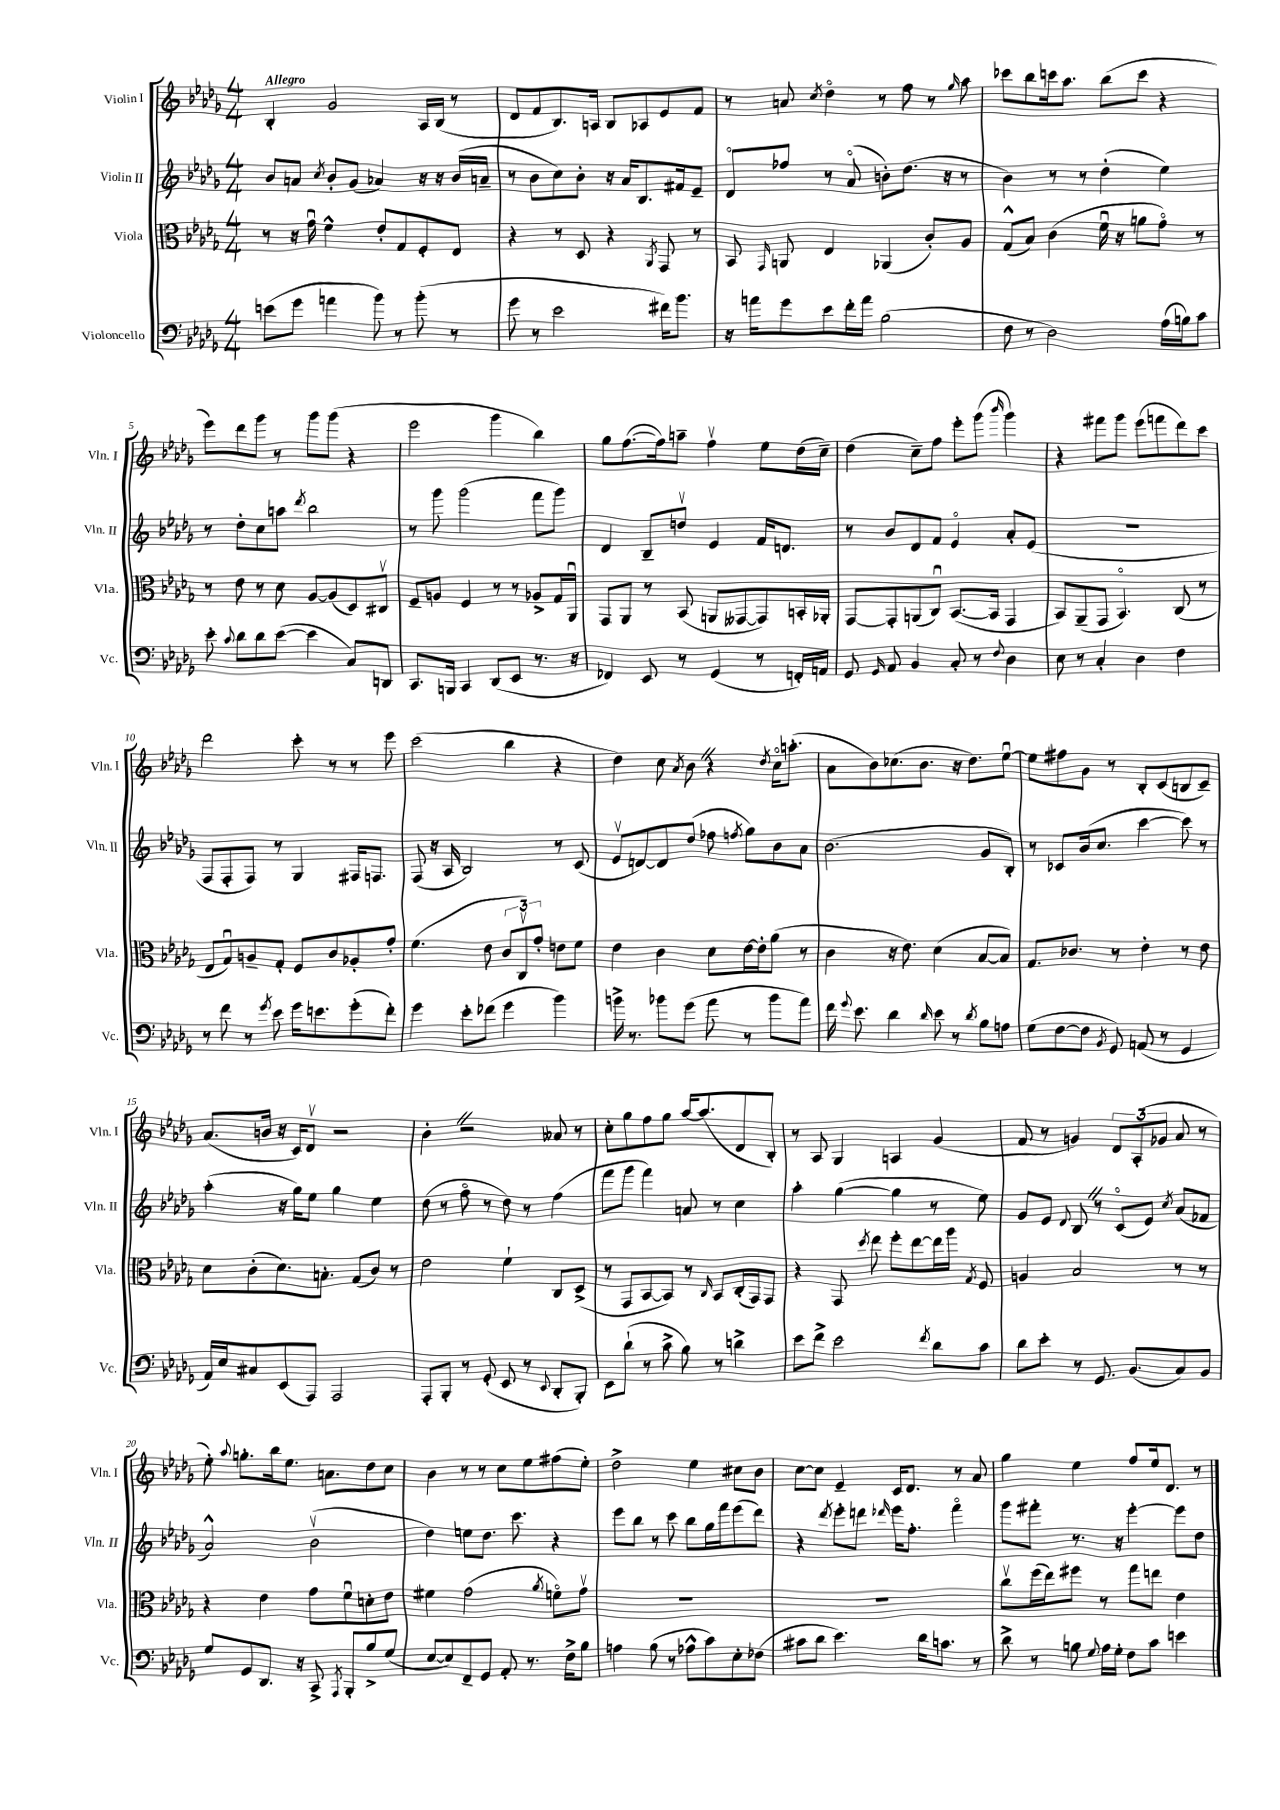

**kern	**kern	**kern	**kern
*staff4	*staff3	*staff2	*staff1
*clefF4	*clefC3	*clefG2	*clefG2
*k[b-e-a-d-g-]	*k[b-e-a-d-g-]	*k[b-e-a-d-g-]	*k[b-e-a-d-g-]
*M4/4	*M4/4	*M4/4	*M4/4
(8e	8r	8b-	4B-'
8g-	16r	8a	.
.	16g-u	.	.
.	.	8qcc	.
4a	4f^^	8b-'	2g-
.	.	(8g-	.
8b-)	8e-'	4a-)	.
8r	8G-	.	.
(8b-'	8F'	16r	16A-
.	.	16r	(16B-
8r	8E-	(16b-	8r
.	.	16a~	.
=	=	=	=
8g-	4r	8r	8d-
8r	.	8b-	8f
2e-	8r	8cc)	8.B-)
.	8D-	8b-'	.
.	.	.	16A
.	4r	16r	8B-
.	.	16a-	.
.	.	8.B-	8A-
.	8qAA-	.	.
16f#)	8GG-	.	8e-
8.b-	.	16f#	.
.	8r	8e-~	8f
=	=	=	=
16r	8BB-	8d-o	8r
16a	.	.	.
.	16qqGG-	.	.
8g-	8AA	8ff-	8a
.	.	.	8qcc
8e-	4E-	8r	4dd-o
16f'	.	(8a-o	.
16a	.	.	.
(2B-	(4AA-	8b')	8r
.	.	(8.dd-	8ff
.	8c')	.	8r
.	.	16r	.
.	.	.	16qqgg-
.	8A-	8r	8aa-
=	=	=	=
8F	(8G-^^	4b-)	8ccc-
8r	8B-)	.	8bb-
2D-)	(4c	8r	16ccc
.	.	.	8.aa-
.	.	8r	.
.	16fu	(4dd-'	(8bb-
.	16r	.	.
.	8a	.	8ccc
(16A-	8g-o)	4ee-)	4r
16B)	.	.	.
8c	8r	.	.
=	=	=	=
8e-'	8r	8r	8eee-)
8qqc	.	.	.
8d-	8e-	8dd-'	8ddd-
8d-	8r	8cc	8ggg-
([8e-	8d-	8aa	8r
.	.	8qddd-	.
4e-]	[8A-	2bb-	8ggg-
.	(8A-]	.	(8ggg-
8C)	8D-)	.	4r
8DD	8C#v	.	.
=	=	=	=
8.CC	8F~	8r	2eee-
.	8A	8ggg-	.
16BBB	.	.	.
4CC	4F	(2ggg-	.
(8DD-	8r	.	4ggg-
8EE-	8r	.	.
8.r	8A-^	8fff	4bb-)
.	16G-	8ggg-)	.
16r	16AA-u	.	.
=	=	=	=
4FF-)	8GG-	4d-	8gg-
.	8AA-	.	([8.ff
8EE-	8r	8B-~	.
.	.	.	16ff])
8r	(8BB-	8ddv	8aa~
(4GG-	8AA	4e-	4ffv
.	[8GG--	.	.
8r	8GG--])	16f	8ee-
.	.	8.d	.
16FF')	16BB'	.	(16dd-
16AA	16AA-'	.	16cc~)
=	=	=	=
8GG-	[8GG-	8r	(4dd-
16qqGG-	.	.	.
8AA-	8GG-']	8b-	.
4BB-	(8AA	8d-	8cc~)
.	8Cu)	8f	8ff
8C'	([8.BB-	4e-o	8eee-'
8r	.	.	(8ggg-
.	16BB-]	.	.
8qqF	.	.	16qqbbb-
4D-	4GG-	8a-'	4ggg-)
.	.	(8e-	.
=	=	=	=
8E-	8BB-)	1r	4r
8r	(8AA-~	.	.
4C'	8GG-	.	8fff#
.	4.BB-o)	.	8ggg-
4D-	.	.	(8eee-
.	.	.	8fff
4F	(8C	.	8ddd-)
.	8r	.	8ccc
=	=	=	=
8r	8E-	8F	2ddd-
8f	8G-u)	8F'	.
8r	8A~	8F)	.
8qg-	.	.	.
8e-	8G-'	8r	.
16g-	8F	4G-	8ccc'
8.e	.	.	.
.	8c	.	8r
(8g-'	8A-'	16F#	8r
.	.	8.F	.
8f')	8g-'	.	8eee-
=	=	=	=
4g-	(4.f	(8F	(2ccc
.	.	16r	.
.	.	16A-	.
8e-'	.	2B-)	.
(8f-	8e-	.	.
4g-	12c	.	4bb-
.	12Cv)	.	.
.	12g-'	.	.
4b-)	8e	8r	4r
.	8f	(8c	.
=	=	=	=
16b^	4e-	8e-v	4dd-)
8.r	.	.	.
.	.	[8d)	.
8b-	4c	8d]	8cc
.	.	.	8qa-
(8g-	.	(8dd-	8b-
8a-	8d-	8ff-	4r
.	.	8qff	.
8r	[16e-	8gg-)	.
.	16e-']	.	.
.	.	.	8qdd-
8b-	(8a-	8b-	16cco
.	.	.	(8.aa'
8a-)	8r	8a-	.
=	=	=	=
16f	4c	(2.b-	8a-
8qqg-	.	.	.
8.e-	.	.	.
.	.	.	8b-)
4d-	16r	.	(8.cc-
.	8.e-)	.	.
.	.	.	8.b-
16qqd-	.	.	.
8e-	(4d-	.	.
8r	.	.	16r
.	.	.	8.dd-)
8qd-	.	.	.
8B-	[8B-	8g-	.
8A	8B-])	8B-')	[8ee-u
=	=	=	=
(8G-	8.G-	8r	8ee-]
[8F	.	8c-	8ff#
.	8.c-	.	.
8F]	.	(16b-	8g-
.	.	8.cc	.
8qBB-	.	.	.
8GG-)	8r	.	8r
(8AA	4e-'	[4ccc	8B-'
8r	.	.	(8c
4GG-	8r	8ccc])	8B
.	8e-	8r	8c~)
=	=	=	=
16AA-)	8d-	(4aa-'	(8.a-
16E-	.	.	.
8C#	(8c'	.	.
.	.	.	16b
(8EE-	8.d-)	16r	16r
.	.	16gg-)	16c)
8AAA-)	.	8ee-	8d-v
.	8.B'	.	.
2AAA-	.	4gg-	2r
.	(8G-	.	.
.	8c)	4ee-	.
.	8r	.	.
=	=	=	=
8AAA-'	2e-	(8dd-	4b-'
8BBB-'	.	8r	.
8r	.	8ffo	2r
(8GG-'	.	8r	.
8EE-	4f`	8dd-)	.
8r	.	8r	.
8qqEE-	.	.	.
8DD-'	8C	(4ff	8a--
8BBB-')	(8D-^	.	8r
=	=	=	=
8EE-	8r	8fff	8cc'
(8d-`	8GG-	8ggg-	8gg-
8r	[8BB-	4fff)	8ff
8c^	8BB-])	.	8gg-
8B-)	8r	8a	[16aa-
.	.	.	(8.aa-]
.	16qqC	.	.
8r	8BB-	8r	.
4d^	(16C'	4cc	8d-
.	16GG-)	.	.
.	8GG-	.	8B-')
=	=	=	=
8e-	4r	4aa-'	8r
8f^	.	.	8A-
2e-	8GG-	([4gg-	4G-
.	8qdd-	.	.
.	8ee-	.	.
.	8ff'	4gg-]	4A
.	[8ee-	.	.
8qf	.	.	.
8d-	16ee-]	8r	(4g-
.	16aa-	.	.
.	8qG-	.	.
8c	8F	8ee-)	.
=	=	=	=
8d-	4A	8g-	8f
8e-'	.	8e-	8r
.	.	8qqd-	.
8r	2B-	8B-	4g)
8.GG-	.	8r	.
.	.	(8co	12d-
(8.BB-	.	.	.
.	.	.	(12A-'
.	.	8e-)	.
.	.	.	12g-
.	.	8qcc	.
8C)	8r	(8a-	8a-
8BB-	8r	8f-	8r
=	=	=	=
8G-	4r	2a-^^)	8ee-')
.	.	.	8qqaa-
8GG-	.	.	8.gg'
8.DD-	4e-	.	.
.	.	.	16bb-
.	.	.	8.ee-
16r	.	.	.
8CC^	8g-	(2b-v	.
.	.	.	8.a
8qAAA-	.	.	.
8BBB-'	8fu	.	.
8B-^	8d'	.	8dd-
(8G-	8e-	.	8cc
=	=	=	=
[8E-	4f#	4dd-)	4b-
8E-])	.	.	.
8FF~	(2g-	8ee	8r
8GG-	.	8.dd-	8r
8AA-'	.	.	8cc
.	.	8.ccc	.
8.r	.	.	8ee-
.	8qa-	.	.
.	8fo)	4r	(8ff#
16F^	.	.	.
8B-	8g-v	.	8ee-')
=	=	=	=
4A	1r	8eee-	2dd-^
.	.	8bb-	.
(8B-	.	8r	.
8r	.	8ccc	.
8A-^^	.	8bb-	4ee-
8c)	.	16gg-	.
.	.	16fff	.
8E-'	.	(8eee-	8cc#
(8F-	.	8ddd-)	8b-
=	=	=	=
8c#	1r	4r	[8cc
8d-	.	.	8cc]
.	.	8qddd-	.
4.e-)	.	8eee-'	4e-~
.	.	8ddd	.
.	.	16qqddd-	.
.	.	16eee-	16c
.	.	8.ff'	8.d-
16d-	.	.	.
8.c	.	.	.
.	.	4fffo	8r
8r	.	.	8a-
=	=	=	=
8d-^	8ccv	8ggg-	4gg-
8r	(16ff	8fff#'	.
.	16ee-)	.	.
8B	8ff#	8.r	4ee-
8qqG-	.	.	.
16A-	8r	.	.
16G-'	.	16r	.
8F	8gg-	[4eee-'	8ff
8c	8ee	.	16ee-
.	.	.	8.d-
4e	4e-	8eee-]	.
.	.	8dd-	8r
==	==	==	==
*-	*-	*-	*-
